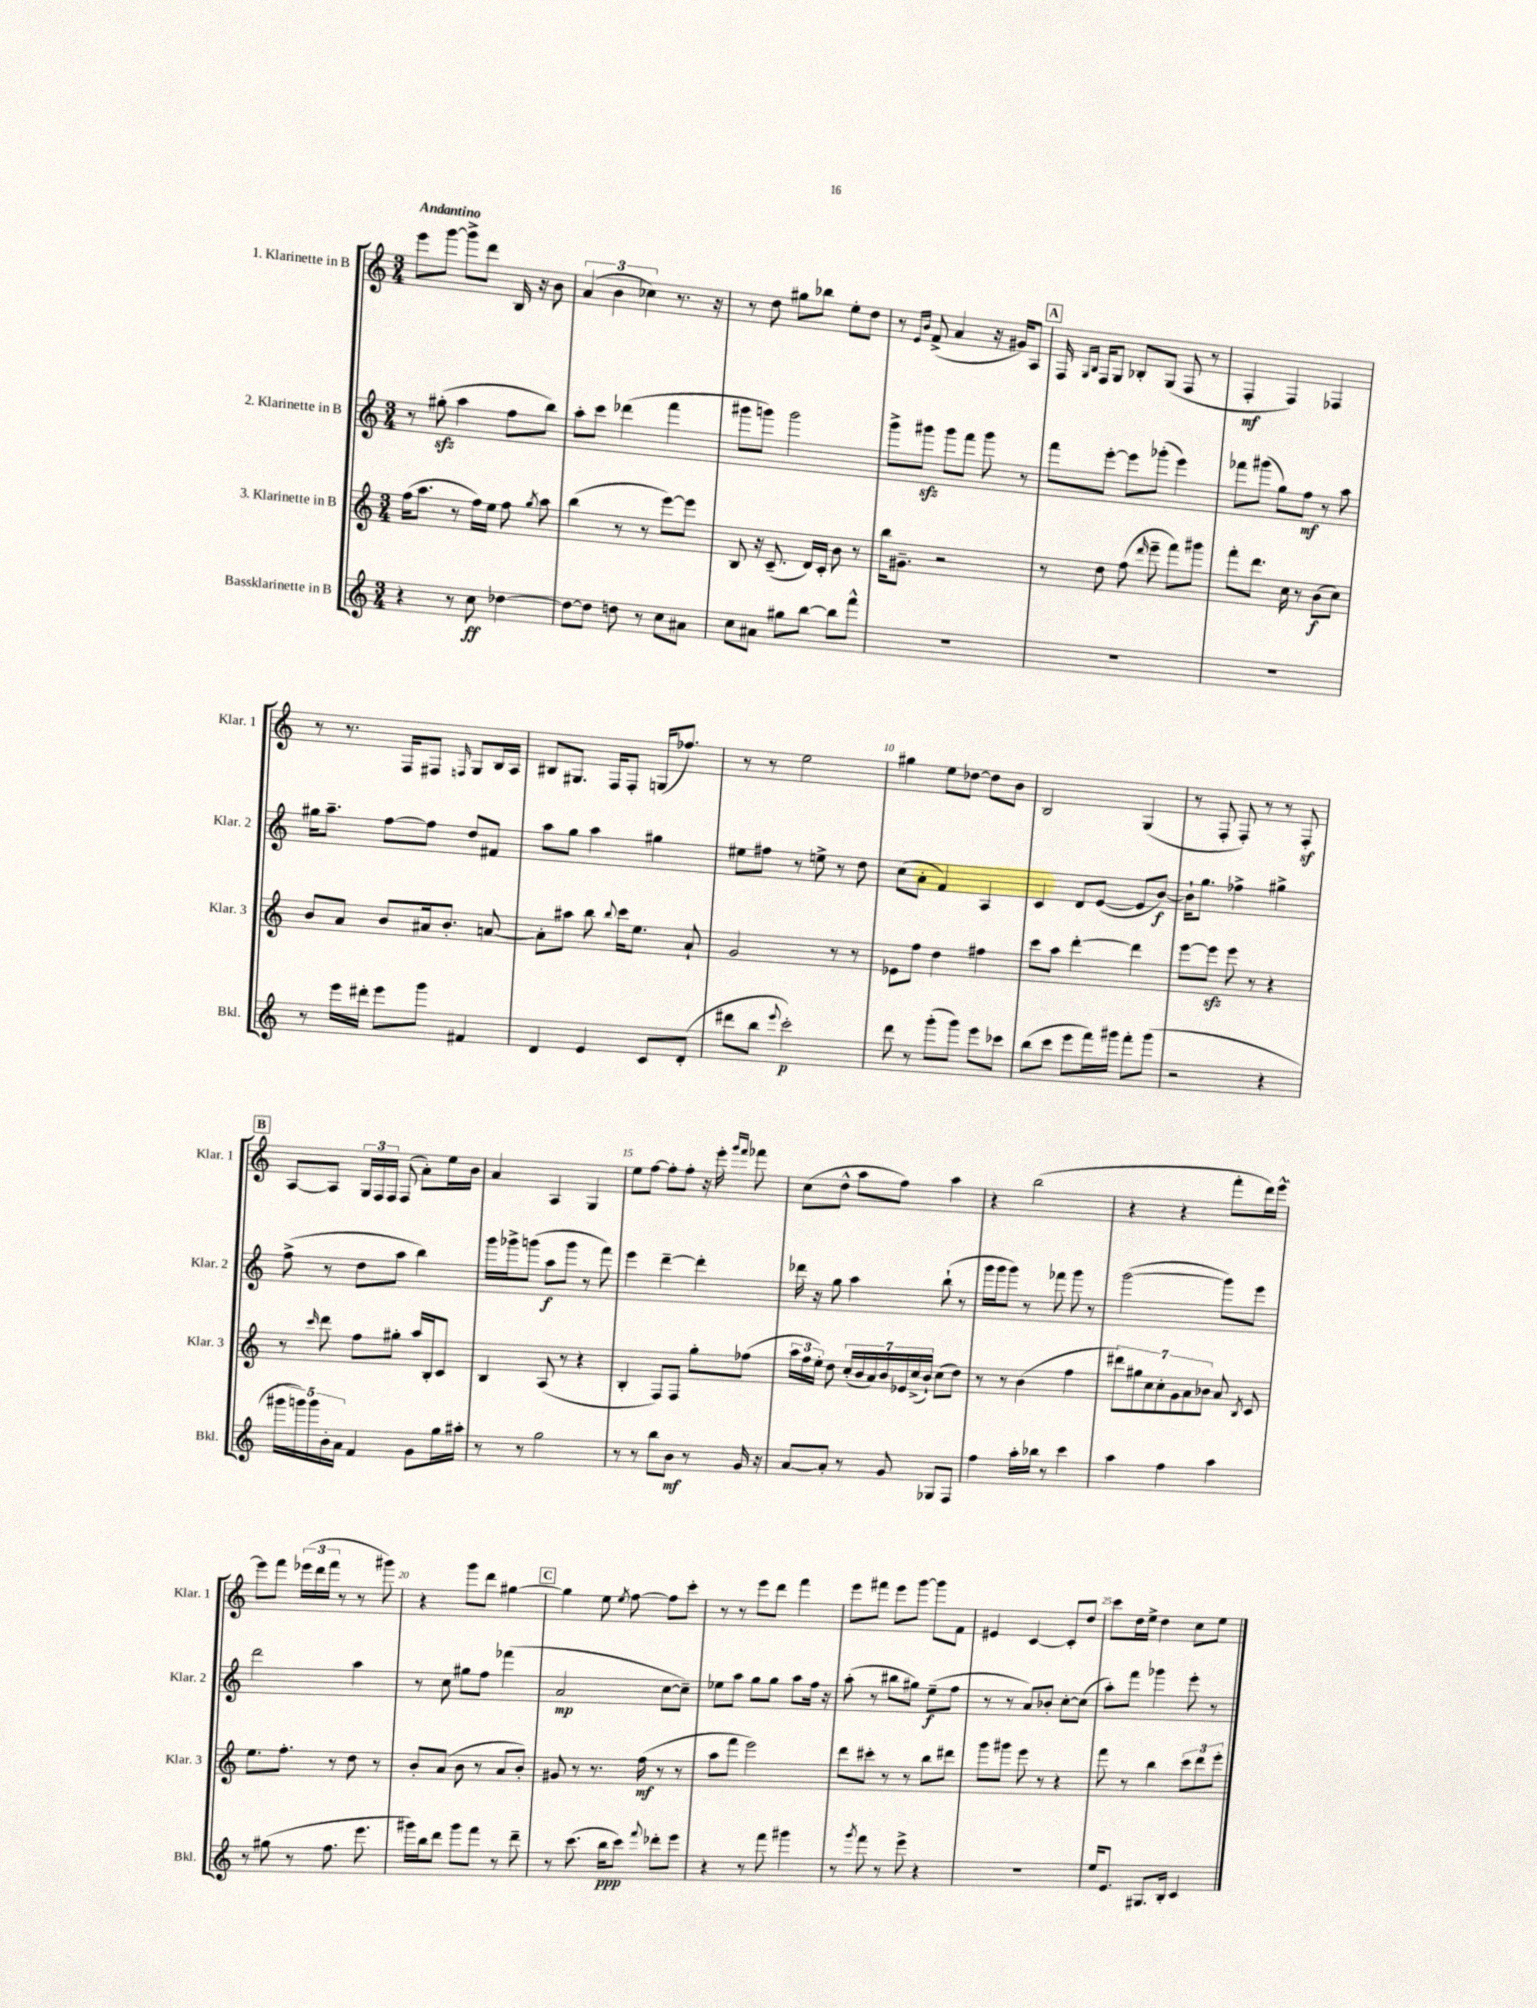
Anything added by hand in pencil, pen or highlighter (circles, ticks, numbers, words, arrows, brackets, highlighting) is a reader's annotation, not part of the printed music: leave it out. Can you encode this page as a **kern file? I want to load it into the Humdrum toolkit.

**kern	**kern	**kern	**kern
*staff4	*staff3	*staff2	*staff1
*clefG2	*clefG2	*clefG2	*clefG2
*k[]	*k[]	*k[]	*k[]
*M3/4	*M3/4	*M3/4	*M3/4
4r	(16ff	8r	8eee
.	8.aa	.	.
.	.	(8gg#'	[8ggg
8r	8r	4aa	8ggg^]
8cc	16ff)	.	8ddd
.	16ee	.	.
[4dd-	8ff	8ff	16B
.	.	.	16r
.	8qgg	.	.
.	8aa	8bb)	8b
=	=	=	=
8dd-_	(4bb	8aa'	(6a
8dd-]	.	8ccc	.
.	.	.	6b
8dd	8r	(4ddd-	.
.	.	.	6cc-)
8r	8r	.	.
8cc	[8eee)	4fff	8.r
8a#	8eee]	.	.
.	.	.	16r
=	=	=	=
8cc	8B	8ggg#	8r
8a#	16r	8ggg)	8dd
.	(8.c~	.	.
8gg#	.	2ggg	8gg#
[8bb	16d)	.	8bb-
.	16c'	.	.
8bb]	8b	.	8ee'
8fff^^	8r	.	8dd
=	=	=	=
2.r	16bb	8ggg^	8r
.	8.g#~	.	.
.	.	.	16qqe
.	.	.	16qqb
.	.	8ggg#	(8f^
.	2r	8ggg#	4a
.	.	8fff	.
.	.	8ggg#	16r
.	.	.	16g#)
.	.	8r	8A
=	=	=	=
2.r	8r	8fff	16F
.	.	.	16qqG
.	.	.	16qqB
.	.	.	16F
.	8dd	[8eee'	8G
.	(8ff	8eee]	8B-'
.	16qqddd	.	.
.	8eee~	(8ggg-'	(8G
.	8fff)	4eee)	8F
.	8ggg#	.	8r
=	=	=	=
2.r	8fff'	8fff-	4F'
.	8.ddd	(8ggg#	.
.	.	8gg)	4F)
.	16cc	.	.
.	8r	8ff	.
.	(8b	8r	4F-
.	8cc)	8aa	.
=	=	=	=
8r	8b	16gg#	8r
.	.	8.aa~	.
16eee	8a	.	8.r
16ddd#'	.	.	.
8eee	8b	[8ff	.
.	.	.	16F
8ggg	16a#	8ff]	8F#
.	8.b'	.	.
.	.	.	16qqF
4f#	.	8dd	8G
.	[8a	8f#	16B
.	.	.	16A
=	=	=	=
4d	8a']	8aa	8B#
.	8aa#	8gg	8.G#
4e	8bb	4aa	.
.	.	.	16F
.	8qqbb	.	.
.	16ccc	.	8F'
.	8.ee	.	.
8c	.	4gg#	(16G
.	.	.	8.ff-)
(8d'	8a`	.	.
=	=	=	=
8ddd#	2g	8ee#	8r
8bb	.	8ff#	8r
8qqeee	.	.	.
2ccc')	.	8r	2ee
.	.	8ee^	.
.	8r	8r	.
.	8r	8dd	.
=	=	=	=
8ddd	8e-	(8cc	4gg#
8r	8ff	8a'	.
(8ggg'	4dd	4f)	8ee
8ggg)	.	.	[8dd-
8eee	4ff#	4A	8dd-]
8ccc-	.	.	8b
=	=	=	=
(8bb	8ccc	4c	2B
8ccc	8aa	.	.
8eee	[4ddd'	8d	.
16fff)	.	([8e	.
16ggg#	.	.	.
8fff'	4ddd]	8e]	(4G
(8ggg#	.	[8b)	.
=	=	=	=
2r	[8eee	16b`]	8r
.	.	8.gg	.
.	8eee]	.	8F'
.	8eee	4ff-^	8F')
.	8r	.	8r
4r	4r	4gg#^	8r
.	.	.	8F'
=	=	=	=
20ggg#	8r	(8ff^	[8A
20ggg)	.	.	.
20ggg	.	.	.
.	16qqccc	.	.
.	8ddd	8r	8A]
20b'	.	.	.
20a	.	.	.
4f	8ff	8dd	24G
.	.	.	24F
.	.	.	24F
.	8gg#'	8aa	(8F
8g	16aa	4bb)	8a')
.	16B'	.	.
16gg	8c	.	16ee
16aa#'	.	.	16b
=	=	=	=
8r	4B	16ggg	4a
.	.	16ggg-^	.
8r	.	(8ggg	.
2gg	(8A	8aa	4A
.	8r	8ggg	.
.	4r	8r	4G
.	.	8fff)	.
=	=	=	=
8r	4B'	4eee	8ee
8r	.	.	[8ff
8bb	8F)	[4ddd~	8ff']
8b	8F	.	8ff'
8r	8gg'	4ddd']	16r
.	.	.	16eee'
.	.	.	16qqggg
.	.	.	16qqfff
16g	(8ff-	.	8fff-
16r	.	.	.
=	=	=	=
[8a	24aa	16ddd-	(8cc
.	24ff	.	.
.	.	16r	.
.	24ee')	.	.
8a']	8dd	8gg	8dd^^
8r	(28cc'	4aa	8aa
.	28b	.	.
.	28a)	.	.
.	28b	.	.
8g	.	.	8ff)
.	28e-	.	.
.	(28cc^	.	.
.	28b`)	.	.
8G-	(8cc	(8bb`	4aa
8F	8dd)	8r	.
=	=	=	=
4ff	8r	16ggg	4r
.	.	16ggg	.
.	8r	8ggg)	.
16aa'	(4b	8r	(2bb
16bb-	.	.	.
8r	.	8fff-	.
4ccc	4ff	8ggg	.
.	.	8r	.
=	=	=	=
4aa	14ddd#)	([2ggg	4r
.	14gg#	.	.
.	14cc	.	.
.	14cc'	.	.
4ff	.	.	4r
.	14g	.	.
.	14a	.	.
.	14b-	.	.
4aa	8a	8ggg])	8fff'
.	8qB	.	.
.	8c	8eee	16ddd)
.	.	.	[16eee^^
=	=	=	=
8r	8.ee	2ddd	8eee]
(8gg#	.	.	8fff
.	8.ff'	.	.
8r	.	.	(24eee-
.	.	.	24ddd
.	.	.	24fff
8.ff	8r	.	8r
.	8dd	4aa	8r
8.eee	.	.	.
.	8r	.	8ggg#)
=	=	=	=
16ggg#)	8b'	8r	4r
16bb	.	.	.
8ddd	(8a	8cc	.
8ggg#	8b	8gg#	8ggg
8fff	8r	8ff	8ddd
8r	8a	(4fff-	[4gg#
8ddd~	8b')	.	.
=	=	=	=
8r	8g#	2a	4gg#]
(8.ccc	8r	.	.
.	8.r	.	8ee
16bb	.	.	.
.	.	.	8qee
8ccc)	.	.	[8ff
.	(16ff	.	.
8qqfff	.	.	.
8ddd-'	8r	[8cc	8ff]
8eee	8r	8cc~])	8ccc'
=	=	=	=
4r	8aa	8ee-	8r
.	8fff	8aa	8r
8r	2eee)	8gg	8eee
8fff	.	8gg	8ddd
4ggg#	.	8aa	4fff
.	.	16ff	.
.	.	16r	.
=	=	=	=
8r	8ddd	(8aa'	8eee
8qggg	.	.	.
8fff	8ccc#'	8r	8fff#
8r	8r	8bb#	8eee
8eee^	8r	8gg#)	[8ggg
4r	8bb	(8ee~	8ggg]
.	8ddd#	8ff	8f
=	=	=	=
2.r	8ggg	8r	4e#
.	8ggg#	8r	.
.	8eee	8a)	[4c
.	8r	8b-'	.
.	4r	[8cc'	8c']
.	.	(8cc]	8dd
=	=	=	=
16ee	8fff	8aa')	8ccc
8.e	.	.	.
.	8r	8fff	16dd
.	.	.	16ee^
8.G#	4bb	4ggg-	4dd
16B'	.	.	.
4c	12ccc	8eee'	8cc
.	12ddd	.	.
.	.	8r	8ee
.	12eee'	.	.
==	==	==	==
*-	*-	*-	*-
